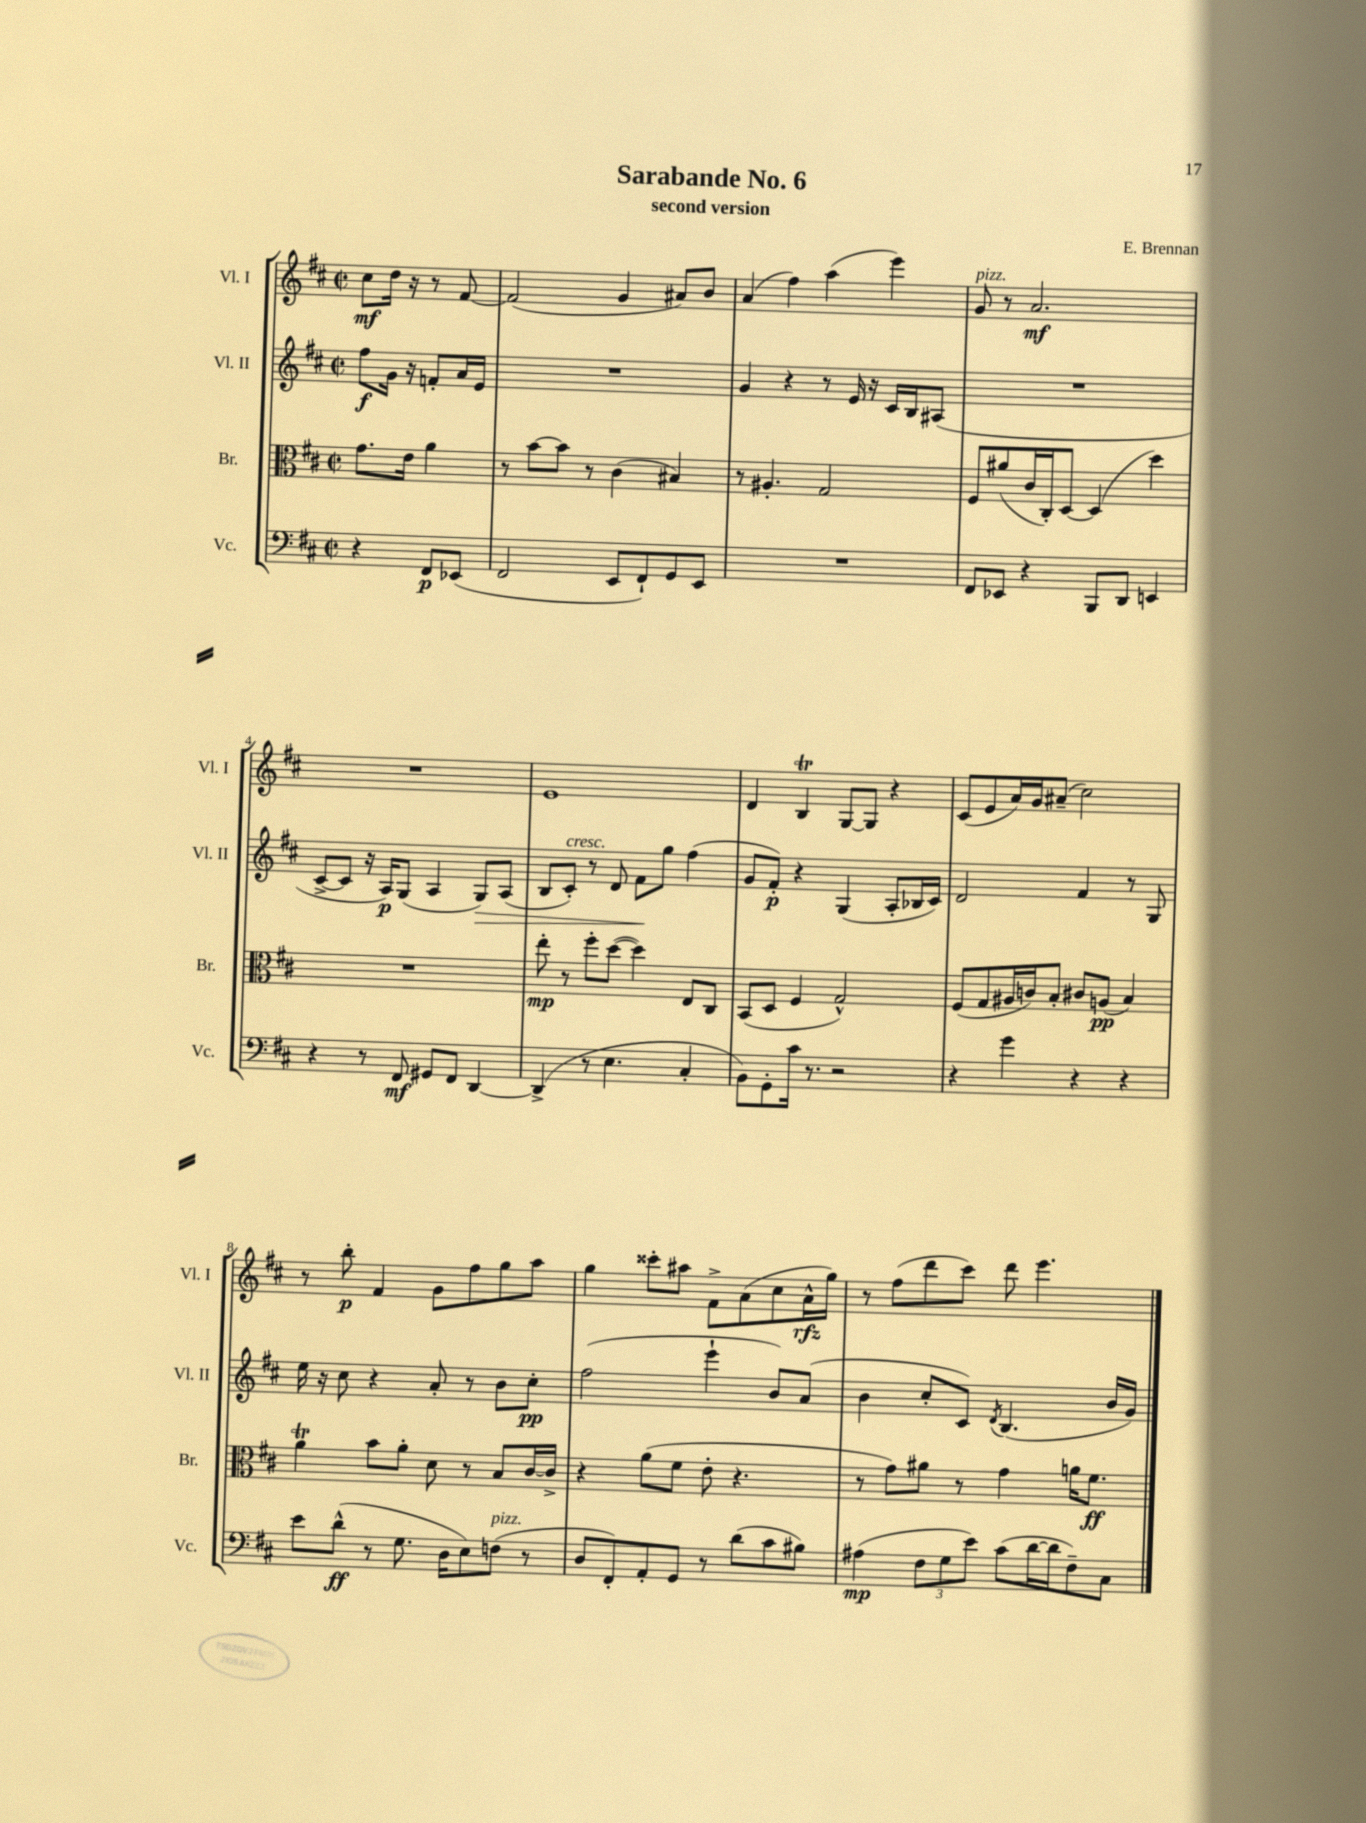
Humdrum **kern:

**kern	**kern	**kern	**kern
*staff4	*staff3	*staff2	*staff1
*clefF4	*clefC3	*clefG2	*clefG2
*k[f#c#]	*k[f#c#]	*k[f#c#]	*k[f#c#]
*M2/2	*M2/2	*M2/2	*M2/2
*met(c|)	*met(c|)	*met(c|)	*met(c|)
4r	8.g	8ff#	8cc#
.	.	16g	16dd
.	16e	16r	16r
8FF#	4a	8f'	8r
(8EE-	.	16a	[8f#
.	.	16e	.
=	=	=	=
2FF#	8r	1r	(2f#]
.	[8b	.	.
.	8b]	.	.
.	8r	.	.
8EE	(4c#	.	4g
8FF#`)	.	.	.
8GG	4B#)	.	8a#)
8EE	.	.	8b
=	=	=	=
1r	8r	4g	(4a
.	4.A#'	.	.
.	.	4r	4ff#)
.	2G	8r	(4aa
.	.	16e	.
.	.	16r	.
.	.	16c#	4eee)
.	.	16B	.
.	.	(8A#	.
=	=	=	=
8FF#	8F#	1r	8g
8EE-	(8a#	.	8r
4r	16c#	.	2.a
.	16C#')	.	.
.	[8D	.	.
8BBB	(4D]	.	.
8DD	.	.	.
4EE	4dd)	.	.
=	=	=	=
4r	1r	[8c#^	1r
.	.	8c#]	.
8r	.	16r	.
.	.	16A)	.
8FF#	.	(8G	.
8GG#	.	4A	.
8FF#	.	.	.
[4DD	.	8G)	.
.	.	(8A	.
=	=	=	=
(4DD^]	8ee'	8B	1e
.	8r	8c#')	.
8r	8ff#'	8r	.
4.E	([8dd	8d	.
.	4dd])	8f#	.
.	.	8gg	.
4C#'	8E	(4ff#	.
.	8C#	.	.
=	=	=	=
8BB)	(8BB	8g	4d
8GG'	8D	8f#')	.
16c#	4F#	4r	4B
8.r	.	.	.
2r	2G^^)	(4G	[8G
.	.	.	8G]
.	.	8A'	4r
.	.	16B-	.
.	.	16c#)	.
=	=	=	=
4r	(8F#	2d	(8c#
.	8G	.	8e
4g	16A#	.	16a)
.	16c)	.	16g
.	8B'	.	(8a#~
4r	8c#	4f#	2cc#)
.	(8A	.	.
4r	4B)	8r	.
.	.	8G	.
=	=	=	=
8e	4a	16ee	8r
.	.	16r	.
(8d^^	.	8cc#	8bb'
8r	8b	4r	4f#
8.G	8a'	.	.
.	8d	8a'	8g
16D	.	.	.
8E)	8r	8r	8ff#
(8F	8B	8b	8gg
8r	[16c#	8cc#'	8aa
.	16c#^]	.	.
=	=	=	=
8D	4r	(2ff#	4gg
8FF#')	.	.	.
8AA'	(8a	.	8ccc##'
8GG	8f#	.	8aa#
8r	8e'	4eee`	8f#^
(8d	4.r	.	(8a
8c#	.	8b)	8cc#
8B#)	.	(8a	16a^^
.	.	.	16gg)
=	=	=	=
(4A#	8r	4b	8r
.	8g)	.	(8ff#
12F#	8a#	8cc#'	8ddd
12G	.	.	.
.	8r	8c#)	8ccc#)
12e)	.	.	.
.	.	8qd	.
(8c#	4g	(4.B	8ddd
[16d	.	.	4.eee
16d]	.	.	.
8F#~)	16a	.	.
.	8.f#	.	.
8C#	.	16b	.
.	.	16g)	.
==	==	==	==
*-	*-	*-	*-
